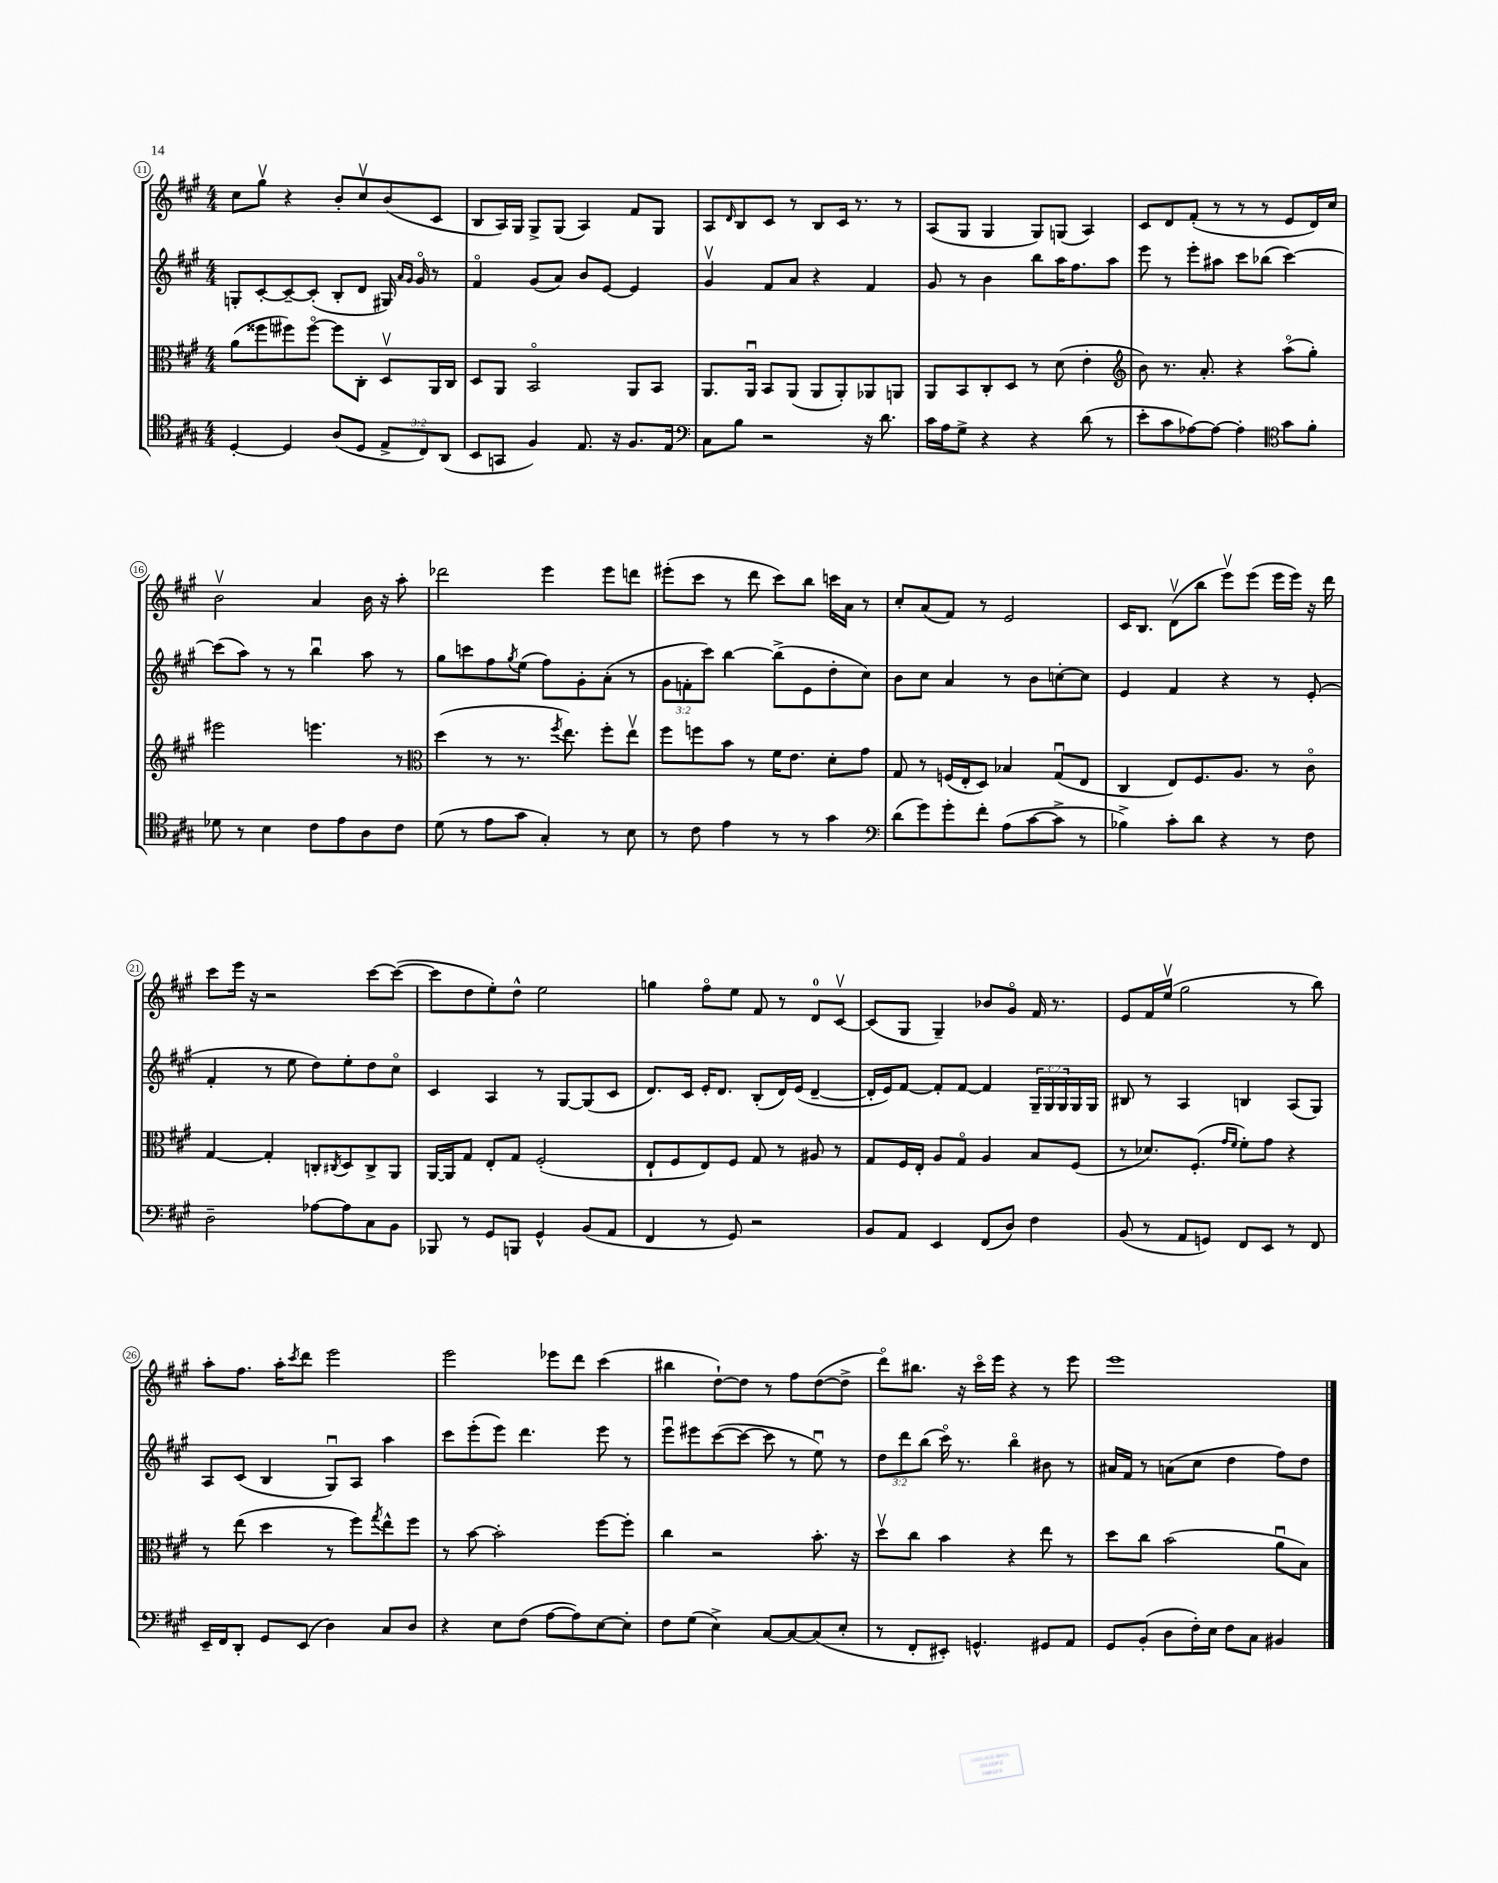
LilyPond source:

<<
\new StaffGroup <<
\new Staff = "s0" {
    \clef treble \key a \major \numericTimeSignature \time 4/4
    cis''8 gis''8\upbow r4 b'8-. cis''8\upbow b'8( cis'8 |
    b8 a16) gis16 gis8-> gis8( a4) fis'8 gis8 |
    a8 \grace { d'16 } b8 cis'8 r8 b8 cis'16 r8. r8 |
    a8( gis8 gis4 gis8) g8( a4) |
    cis'8 d'8 fis'8-.( r8 r8 r8 e'8 d'16) cis''16 |
    b'2\upbow a'4 b'16 r16 a''8-. |
    des'''2 e'''4 e'''8 d'''8 |
    eis'''8-.( cis'''8 r8 d'''8 cis'''8) b''8 c'''16 a'16 r8 |
    cis''8-. a'8( fis'8) r8 e'2 |
    cis'16 b8. d'8\upbow( b''8 e'''8\upbow) e'''8( e'''16 e'''16) r16 d'''16 |
    cis'''8 e'''16 r16 r2 cis'''8~ cis'''8~( |
    cis'''8 d''8 e''8-.) d''8-^ e''2 |
    g''4 fis''8\flageolet e''8 fis'8 r8 d'8-0 cis'8~\upbow |
    cis'8( gis8 gis4--) bes'8 gis'8\flageolet fis'16 r8. |
    e'8 fis'16 e''16\upbow( gis''2 r8 b''8) |
    a''8-. fis''8. a''16-. \acciaccatura { cis'''8 } d'''8 e'''2 |
    e'''2 ees'''8 d'''8 cis'''4( |
    bis''4 d''8~-!) d''8 r8 fis''8 d''8~( d''8-> |
    d'''8\flageolet) bis''8. r16 cis'''16\flageolet e'''16 r4 r8 e'''8 |
    e'''1 \bar "|." |
}
\new Staff = "s1" {
    \clef treble \key a \major \numericTimeSignature \time 4/4 \override Staff.TupletNumber.text = #tuplet-number::calc-fraction-text
    g8-. cis'8~-. cis'8~-- cis'8-.( b8-. d'8 gis16) \grace { a'16 gis'16 } gis'16\flageolet r8 |
    fis'4\flageolet gis'8( a'8) b'8 e'8~ e'4 |
    gis'4\upbow fis'8 a'8 r4 fis'4 |
    gis'8 r8 b'4 b''8 a''16 fis''8. a''8 |
    e'''8 r8 e'''8-. ais''8 cis'''8 bes''8( cis'''4~) |
    cis'''8( a''8) r8 r8 b''4\downbow a''8 r8 |
    gis''8 c'''8 fis''8 \acciaccatura { gis''8 } e''8( fis''8) gis'8-. a'8-.( r8 |
    \tuplet 3/2 { gis'8 f'8-. cis'''8) } b''4~ b''8->( e'8 d''8-. cis''8) |
    b'8 cis''8 a'4 r8 b'8 c''8~-. c''8 |
    e'4 fis'4 r4 r8 e'8-.( |
    fis'4-. r8 e''8 d''8) e''8-. d''8 cis''8\flageolet |
    cis'4 a4 r8 gis8~ gis8( cis'8 |
    d'8.) cis'16 e'16-. d'8. b8-.( d'16) e'16( d'4~-- |
    d'16-. e'16) fis'8~ fis'8-. fis'8~ fis'4 \tuplet 3/2 { gis16-- gis16 gis16 } gis16 gis16 |
    bis8 r8 a4 b4 a8( gis8) |
    a8 cis'8( b4 gis8\downbow) a8 a''4 |
    cis'''8 e'''8-.( e'''8) d'''4. e'''8 r8 |
    e'''8\downbow eis'''8 cis'''8~( cis'''8~ cis'''8 r8 e''8\downbow) r8 |
    \tuplet 3/2 { d''8 d'''8 b''8( } cis'''16\flageolet) r8. b''4\flageolet bis'8 r8 |
    ais'16 fis'16 r8 a'8( cis''8 d''4 fis''8) d''8 \bar "|." |
}
\new Staff = "s2" {
    \clef alto \key a \major \numericTimeSignature \time 4/4
    a'8( fisis''8 fis''8) fis''8~\flageolet fis''8 cis8-. d8\upbow a,16 cis16 |
    d8 a,8 b,2\flageolet a,8 b,8 |
    a,8. a,16\downbow b,8 a,8( a,8 a,8-.) aes,8 a,8 |
    a,8 b,8 cis8-. d8 r8 d'8( e'4-. |
    \clef treble b'8) r8. a'8.-. r4 a''8\flageolet( gis''8-.) |
    eis'''2 e'''4. r8 |
    \clef alto d''4( r8 r8. \acciaccatura { fis''8 } e''8.) fis''8-. e''8\upbow |
    fis''8 f''8 b'8 r8 fis'16 e'8. d'8-. gis'8 |
    gis8 r8 f16( e16-. d8) bes4 gis8\downbow( e8 |
    cis4 e8) fis8. a8. r8 cis'8\flageolet |
    gis4~ gis4-. c8-. \acciaccatura { cis8 } d8 cis8-> a,8 |
    a,16~ a,16 gis8 e8-. gis8 fis2-.( |
    e8-! fis8 e8) fis8 gis8 r8 ais8 r8 |
    gis8 fis16 e16-. a8 gis8\flageolet a4 b8 fis8( |
    r8 des'8.) fis8.-.( \grace { gis'16 fis'16 } fis'8-.) gis'8 r4 |
    r8 e''8( d''4 r8 fis''8) \acciaccatura { gis''8 } e''8-^ fis''8 |
    r8 b'8~ b'2-. fis''8~ fis''8-. |
    cis''4 r2 b'8.-. r16 |
    d''8\upbow cis''8 b'4 r4 e''8 r8 |
    d''8 cis''8 b'2( a'8\downbow b8) \bar "|." |
}
\new Staff = "s3" {
    \clef tenor \key a \major \numericTimeSignature \time 4/4 \override Staff.TupletNumber.text = #tuplet-number::calc-fraction-text
    d4~-. d4 a8( d8 \tuplet 3/2 { e8-> cis8) a,8( } |
    b,8 g,8 fis4) e8. r16 fis8. e16 |
    \clef bass cis8 b8 r2 r16 d'8. |
    cis'16 a16 gis8-> r4 r4 d'8( r8 |
    e'8-. cis'8 aes8~) aes8~ aes4-. \clef tenor gis'8 fis'8-. |
    des'8 r8 b4 cis'8 e'8 a8 cis'8 |
    d'8( r8 e'8 gis'8 gis4-.) r8 b8 |
    r8 cis'8 e'4 r8 r8 gis'4 |
    \clef bass d'8( gis'8) gis'8-. fis'8-. a8( cis'8~ cis'8-> r8 |
    bes4->) cis'8-. d'8 r4 r8 fis8 |
    d2-- aes8~ aes8 cis8 b,8 |
    bes,,8 r8 gis,8 b,,8 gis,4-^ b,8( a,8 |
    fis,4 r8 gis,8) r2 |
    b,8 a,8 e,4 fis,8( d8) fis4 |
    b,8( r8 a,8 g,8) fis,8 e,8 r8 fis,8 |
    e,16-- fis,16 d,8-. gis,8 e,8( d4) cis8 d8 |
    r4 e8 fis8( a8~ a8) e8~ e8-. |
    fis8 gis8( e4->) cis8~ cis8~ cis8( e8-. |
    r8 fis,8-. eis,8-.) g,4.-^ gis,8 a,8 |
    gis,8 b,8-.( d8 fis16-.) e16 fis8 cis8 bis,4 \bar "|." |
}
>>
>>
\layout { \context { \Score currentBarNumber = #11 \override BarNumber.stencil = #(make-stencil-circler 0.1 0.3 ly:text-interface::print) } }
